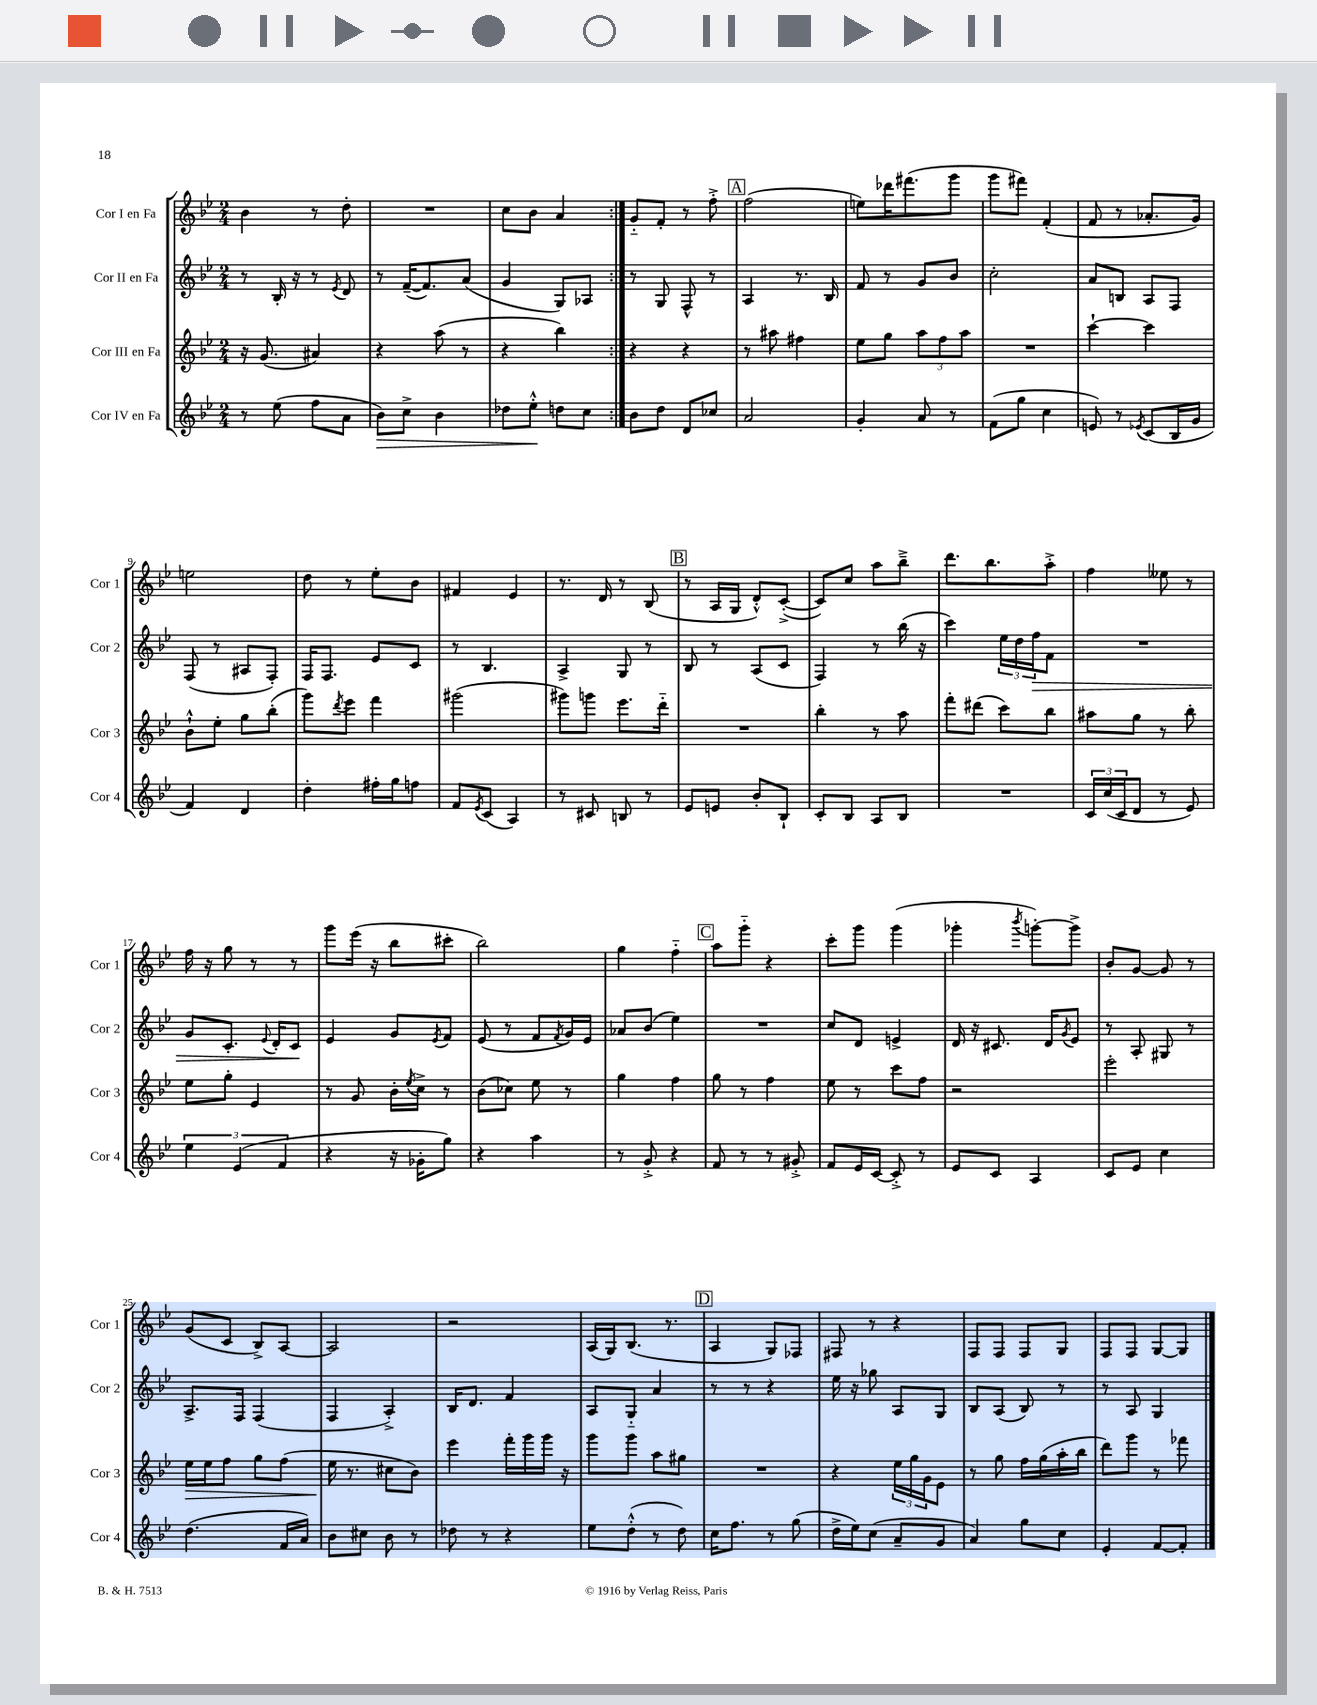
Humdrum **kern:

**kern	**kern	**kern	**kern
*staff4	*staff3	*staff2	*staff1
*clefG2	*clefG2	*clefG2	*clefG2
*k[b-e-]	*k[b-e-]	*k[b-e-]	*k[b-e-]
*M2/4	*M2/4	*M2/4	*M2/4
8r	16r	8r	4b-
.	(8.g	.	.
(8ee-	.	16B-'	.
.	.	16r	.
8ff	4a#)	8r	8r
.	.	8qe-	.
8a	.	8d	8dd'
=	=	=	=
8b-)	4r	8r	2r
8cc^	.	([16f~	.
.	.	8.f])	.
4b-	(8aa	.	.
.	8r	(8a	.
=	=	=	=
8dd-	4r	4g	8cc
8ee-'^^	.	.	8b-
8dd	4bb-)	8G)	4a
8cc	.	8A-	.
=:|!	=:|!	=:|!	=:|!
8b-	4r	8r	8g'~
8dd	.	8G	8f'
8d	4r	8F^^	8r
8cc-	.	8r	8ff'^
=	=	=	=
2a	8r	4A	(2ff
.	8aa#	.	.
.	4ff#	8.r	.
.	.	16B-	.
=	=	=	=
4g'	8ee-	8f	8ee)
.	8gg	8r	16ddd-
.	.	.	(8.fff#
8a	12aa	8g	.
.	12ff	.	.
8r	.	8b-	8ggg
.	12aa	.	.
=	=	=	=
(8f	2r	2cc'	8ggg
8gg	.	.	8fff#)
4cc	.	.	(4f'
=	=	=	=
8e)	[4ccc`	8a	8f
8r	.	8B	8r
8qe-	.	.	.
(8c	4ccc]	8A	8.a-'
16B-	.	8F	.
16g	.	.	16g)
=	=	=	=
4f)	8b-`^^	(8F	2ee
.	8ee-'	8r	.
4d	8gg	8A#	.
.	(8bb-'	8F')	.
=	=	=	=
4dd'	8ggg)	16F	8dd
.	.	8.F	.
.	8qddd	.	.
.	8eee-	.	8r
16ff#'	4fff	8e-	8ee-'
16gg	.	.	.
8ff	.	8c	8b-
=	=	=	=
8f	(2ggg#	8r	4f#
8qe-	.	.	.
(8c	.	4.B-	.
4A)	.	.	4e-
=	=	=	=
8r	8ggg#)	4A^	8.r
8c#	8ggg	.	.
.	.	.	16d
8B	8.eee-	8G	8r
8r	.	8r	(8B-
.	16ddd'~	.	.
=	=	=	=
8e-	2r	8B-	8r
8e	.	8r	16A
.	.	.	16G
8b-'	.	(8A	8d'^^)
8B-`	.	8c	([8c'^
=	=	=	=
8c'	4bb-'	4F)	8c])
8B-	.	.	8cc
8A	8r	8r	8aa
8B-	8aa	(16bb-	8bb-~^
.	.	16r	.
=	=	=	=
2r	8fff'	4ccc)	8.ddd
.	(8ddd#	.	.
.	.	.	8.bb-
.	8ccc)	24ee-	.
.	.	24dd	.
.	.	24ff	.
.	8bb-	8f	8aa'^
=	=	=	=
24c	8aa#	2r	4ff
(24cc	.	.	.
24c	.	.	.
8d	8gg	.	.
8r	8r	.	8ee--
8e-)	8bb-'	.	8r
=	=	=	=
6ee-	8ee-	8g	16ff
.	.	.	16r
.	8gg'	8.c'	8gg
(6e-	.	.	.
.	4e-	.	8r
.	.	8qqe-	.
.	.	16d'	.
6f	.	.	.
.	.	8c	8r
=	=	=	=
4r	8r	4e-	8ggg
.	8g	.	(16eee-
.	.	.	16r
16r	16b-'	8g	8bb-
.	8qee-	.	.
16g-'	16cc^	.	.
.	.	8qe-	.
8gg)	8r	8f	8ccc#'
=	=	=	=
4r	(8b-	(8e-	2bb-)
.	8cc-)	8r	.
4aa	8ee-	8f	.
.	.	8qf	.
.	8r	16g)	.
.	.	16e-	.
=	=	=	=
8r	4gg	8a-	4gg
8g'^	.	(8b-	.
4r	4ff	4ee-)	4ff'~
=	=	=	=
8f	8gg	2r	8aa
8r	8r	.	8ggg'~
8r	4ff	.	4r
8g#'^	.	.	.
=	=	=	=
8f	8ee-	8cc	8ccc'
16e-	8r	8d	8ggg
[16c	.	.	.
8c'^]	8ccc	4e^	(4ggg
8r	8ff	.	.
=	=	=	=
8e-	2r	16d	4ggg-'
.	.	16r	.
8c	.	8.c#	.
.	.	.	8qbbb-
4A	.	.	[8ggg')
.	.	16d	.
.	.	8qg	.
.	.	8e-	8ggg^]
=	=	=	=
8c	2eee-'	8r	8b-'
8e-	.	8A'	[8g
4cc	.	8G#	8g]
.	.	8r	8r
=	=	=	=
(4.dd	16ee-	8.A^	(8g
.	16ee-	.	.
.	8ff	.	8c
.	.	16F	.
.	8gg	(4F	8B-^)
16f	(8ff	.	[8A
16a)	.	.	.
=	=	=	=
8b-	16ee-	4F	2A]
.	8.r	.	.
8cc#	.	.	.
8b-	8cc#	4A'^)	.
8r	8b-)	.	.
=	=	=	=
8dd-	4eee-	16B-	2r
.	.	8.d	.
8r	.	.	.
4r	16fff'	4f	.
.	16ggg	.	.
.	16ggg	.	.
.	16r	.	.
=	=	=	=
8ee-	8ggg	8A	(16A
.	.	.	16G)
(8dd'^^	8ggg	8G'~	(8.B-
8r	8aa	4a	.
.	.	.	8.r
8dd)	8gg#	.	.
=	=	=	=
16cc	2r	8r	4A
8.ff	.	.	.
.	.	8r	.
8r	.	4r	8G)
(8gg	.	.	8F-
=	=	=	=
16dd^	4r	16ee-	8F#
16ee-)	.	16r	.
(8cc	.	8gg-	8r
8a~	24ee-	8A	4r
.	24gg	.	.
.	24g	.	.
8g	8e-	8G	.
=	=	=	=
4a)	8r	8B-	8F
.	8gg	(8A	8F
8gg	16ff	8B-)	8F
.	(16gg	.	.
8cc	16aa'	8r	8G
.	16bb-	.	.
=	=	=	=
4e-'	8ddd)	8r	8F
.	8ggg	8A	8F
[8f	8r	4G	[8G
8f']	8fff-	.	8G]
==	==	==	==
*-	*-	*-	*-
